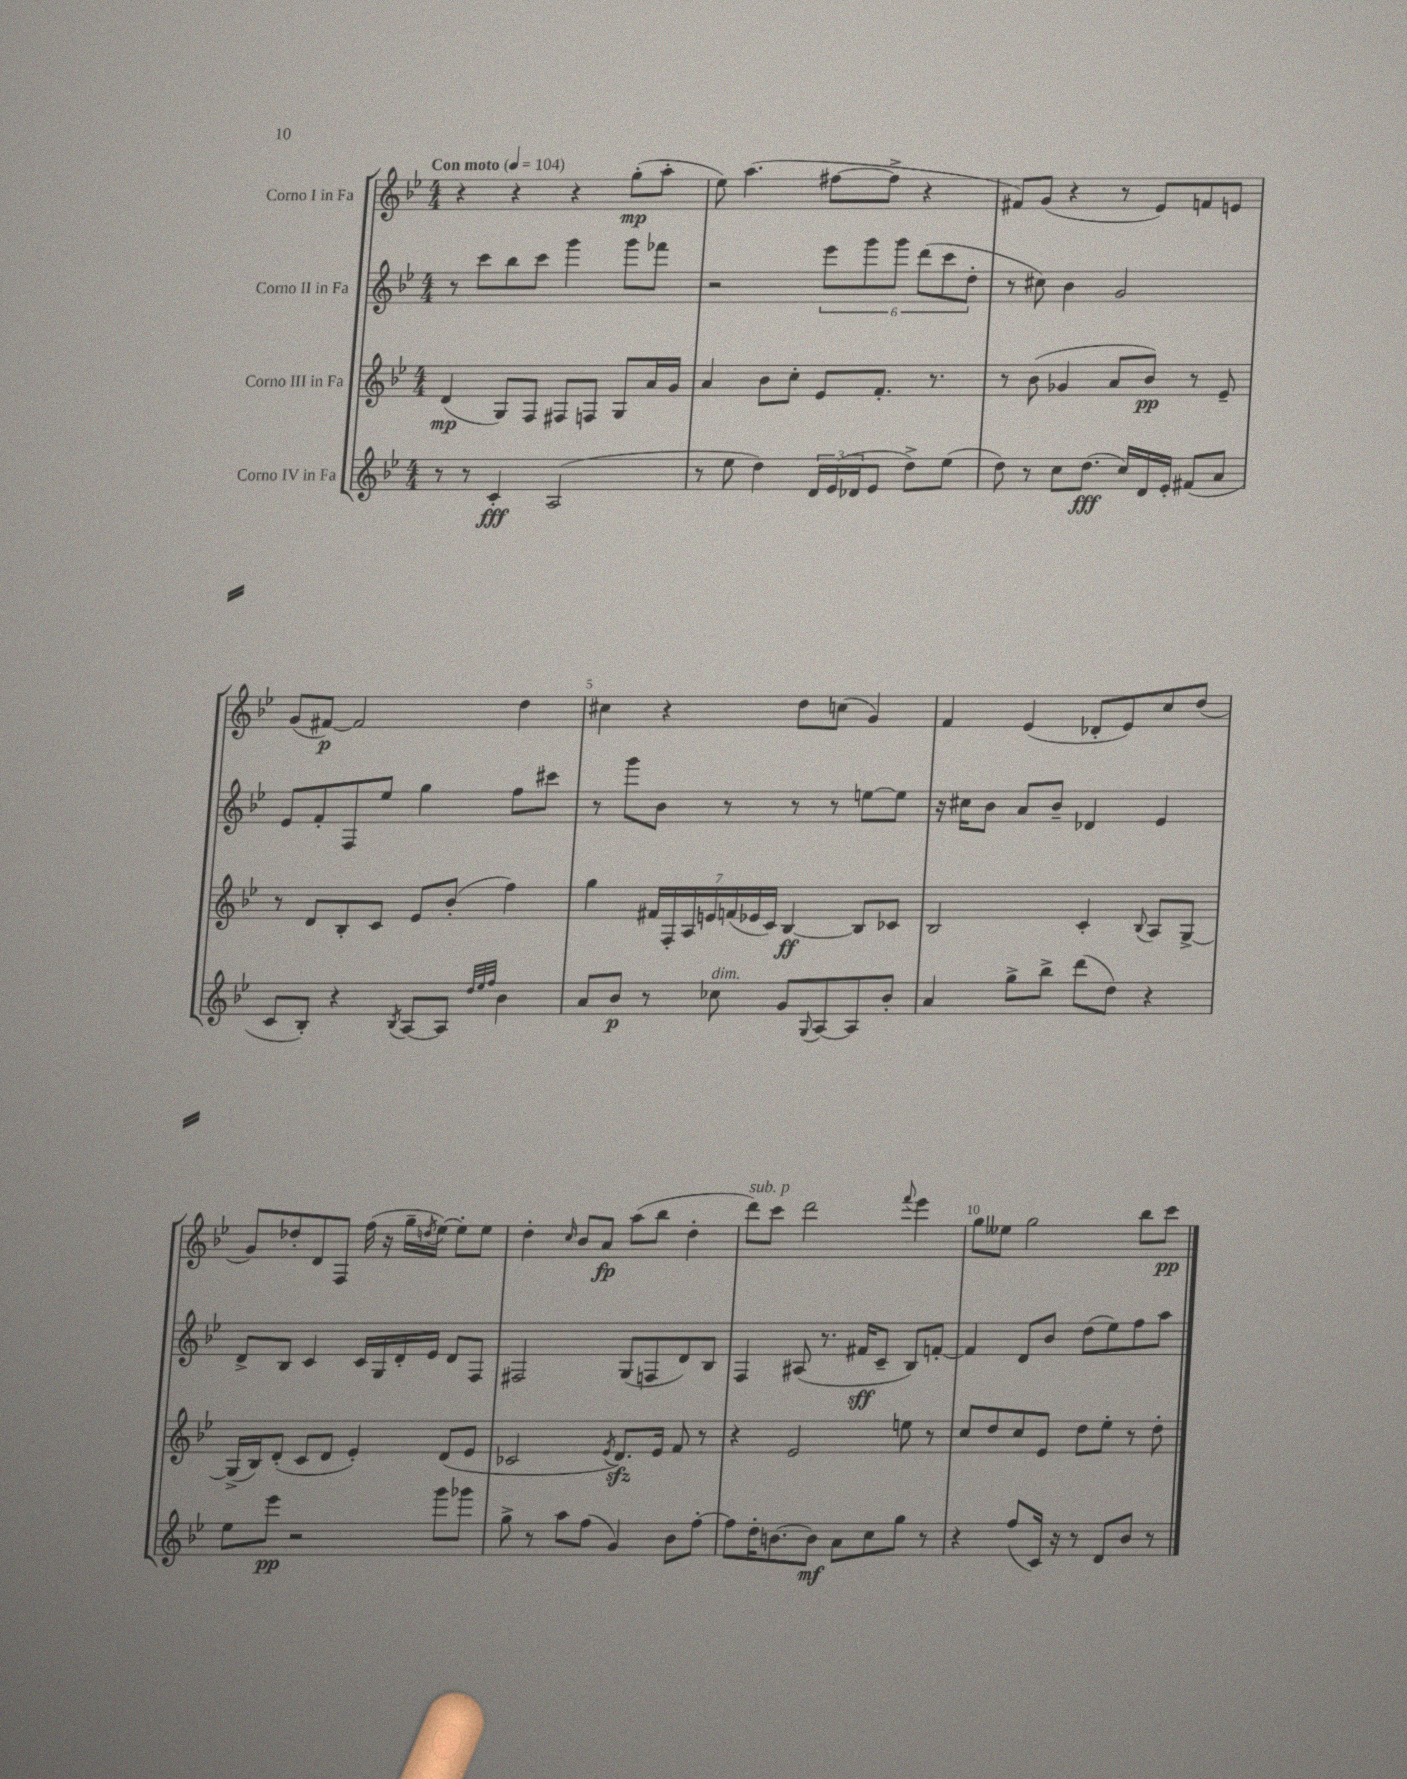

**kern	**dynam	**kern	**dynam	**kern	**dynam	**kern	**dynam
*part4	*part4	*part3	*part3	*part2	*part2	*part1	*part1
*staff4	*staff4	*staff3	*staff3	*staff2	*staff2	*staff1	*staff1
*I"Corno IV in Fa	*	*I"Corno III in Fa	*	*I"Corno II in Fa	*	*I"Corno I in Fa	*
*clefG2	*	*clefG2	*	*clefG2	*	*clefG2	*
*k[b-e-]	*	*k[b-e-]	*	*k[b-e-]	*	*k[b-e-]	*
*M4/4	*	*M4/4	*	*M4/4	*	*M4/4	*
*MM104	*	*MM104	*	*MM104	*	*MM104	*
=1	=1	=1	=1	=1	=1	=1	=1
!	!	!	!	!	!	!LO:TX:a:B:t=Con moto	!
8r	.	(4d/	mp	8r	.	4r	.
8r	.	.	.	8ccc\L	.	.	.
4c'/	fff	8G/L)	.	8bb-\	.	4r	.
.	.	8F/J	.	8ccc\J	.	.	.
(2A/	.	8F#X/L	.	4ggg\	.	4r	.
.	.	8Fn/J	.	.	.	.	.
.	.	8G/L	.	8ggg\L	.	(8gg'\L	mp
.	.	16a/L	.	8fff-X\J	.	8aa'\J	.
.	.	16g/JJ	.	.	.	.	.
=2	=2	=2	=2	=2	=2	=2	=2
8r	.	4a/	.	2r	.	8ee-\)	.
8ee-\	.	.	.	.	.	(4.aa\	.
4dd\)	.	8b-\L	.	.	.	.	.
.	.	8cc'\J	.	.	.	.	.
24d/LL	.	8e-/L	.	12eee-\L	.	[8ff#X\L	.
(24e-/	.	.	.	.	.	.	.
24d-X/J	.	.	.	12ggg\	.	.	.
8e-/J	.	8.f'/J	.	.	.	8ff#^\J]	.
.	.	.	.	12ggg\J	.	.	.
8dd^\L)	.	.	.	(12ddd\L	.	4r	.
.	.	8.r	.	.	.	.	.
.	.	.	.	12ccc\	.	.	.
(8ee-\J	.	.	.	.	.	.	.
.	.	.	.	12dd'\J	.	.	.
=3	=3	=3	=3	=3	=3	=3	=3
8dd\)	.	8r	.	8r	.	8f#X/L)	.
8r	.	(8b-\	.	8cc#X\)	.	(8g/J	.
8cc\L	.	4g-X/	.	4b-\	.	4r	.
(8.dd\J	fff	.	.	.	.	.	.
.	.	8a/L	.	2g/	.	8r	.
16cc/LL)	.	.	.	.	.	.	.
16d/	.	8b-/J)	pp	.	.	8e-/L)	.
16e-'/JJ	.	.	.	.	.	.	.
(8f#X/L	.	8r	.	.	.	8fn/	.
8a/J	.	8e-~/	.	.	.	8en/J	.
!!LO:LB:g=z
=4	=4	=4	=4	=4	=4	=4	=4
8c/L	.	8r	.	8e-/L	.	(8g/L	.
8B-'/J)	.	8d/L	.	8f'/	.	[8f#X/J)	p
4r	.	8B-'/	.	8F/	.	2f#/]	.
.	.	8c/J	.	8ee-/J	.	.	.
8qB-/	.	.	.	.	.	.	.
[8A/L	.	8e-/L	.	4gg\	.	.	.
8A/J]	.	(8b-'/J	.	.	.	.	.
32qqdd/LLL	.	.	.	.	.	.	.
32qqee-/	.	.	.	.	.	.	.
32qqff/JJJ	.	.	.	.	.	.	.
4b-\	.	4ff\)	.	8ff\L	.	4dd\	.
.	.	.	.	8ccc#X\J	.	.	.
=5	=5	=5	=5	=5	=5	=5	=5
8a/L	.	4gg\	.	8r	.	4cc#X\	.
8b-/J	p	.	.	8ggg\L	.	.	.
8r	.	28f#X/LL	.	8b-\J	.	4r	.
.	.	28F'/	.	.	.	.	.
.	.	28A/	.	.	.	.	.
.	.	28en/	.	.	.	.	.
!LO:TX:a:i:t=dim.	!	!	!	!	!	!	!
8cc-X\	.	.	.	8r	.	.	.
.	.	(28fn/	.	.	.	.	.
.	.	28e-X/	.	.	.	.	.
.	.	28c/JJ)	.	.	.	.	.
8g/L	.	[4B-/	ff	8r	.	8dd\L	.
8qqG/	.	.	.	.	.	.	.
[8A/	.	.	.	8r	.	(8ccn\J	.
8A/]	.	8B-/L]	.	[8een\L	.	4g/)	.
8b-'/J	.	8c-X/J	.	8ee\J]	.	.	.
=6	=6	=6	=6	=6	=6	=6	=6
4a/	.	2B-/	.	16r	.	4f/	.
.	.	.	.	16cc#X\KL	.	.	.
.	.	.	.	8b-\J	.	.	.
8gg^\L	.	.	.	8a/L	.	(4e-/	.
8bb-^\J	.	.	.	8b-~/J	.	.	.
(8ddd\L	.	4c'/	.	4d-X/	.	8d-X'/L	.
8dd\J)	.	.	.	.	.	8e-/)	.
.	.	8qqB-/	.	.	.	.	.
4r	.	8A/L	.	4e-/	.	8cc/	.
.	.	[8G^/J	.	.	.	(8dd/J	.
!!LO:LB:g=z
=7	=7	=7	=7	=7	=7	=7	=7
8ee-\L	.	(16G^/LL]	.	8d^/L	.	8g/L)	.
.	.	16B-/J)	.	.	.	.	.
8eee-\J	pp	(8d'/J	.	8B-/J	.	8dd-X'/	.
2r	.	8c/L	.	4c/	.	8d/	.
.	.	8d/J	.	.	.	8F/J	.
.	.	4e-'/)	.	16c/LL	.	(16ff\	.
.	.	.	.	16G/	.	16r	.
.	.	.	.	16d'/	.	16gg~\LL	.
.	.	.	.	.	.	8qddn/	.
.	.	.	.	16e-/JJ	.	[16ee-\JJ)	.
8ggg\L	.	(8d/L	.	8d/L	.	8ee-'\L]	.
8ggg-X\J	.	8e-/J	.	8F/J	.	8ee-\J	.
=8	=8	=8	=8	=8	=8	=8	=8
8gg^\	.	2c-X/	.	2F#X/	.	4dd'\	.
8r	.	.	.	.	.	.	.
.	.	.	.	.	.	16qqcc/	.
8aa\L	.	.	.	.	.	8b-/L	.
(8ff\J	.	.	.	.	.	8a/J	fp
.	.	8qe-/	.	.	.	.	.
4g/)	.	8.dzz/L)	.	(8G/L	.	(8aa\L	.
.	.	.	.	8Fn/	.	8bb-\J	.
.	.	16e-/Jk	.	.	.	.	.
8b-\L	.	8f/	.	8d/)	.	4dd'\	.
[8ff'\J	.	8r	.	8B-/J	.	.	.
=9	=9	=9	=9	=9	=9	=9	=9
!	!	!	!	!	!	!LO:TX:a:i:t=sub. p	!
8ff\L]	.	4r	.	4F/	.	8ddd\L)	.
16dd'\K	.	.	.	.	.	8ccc\J	.
[8.bn\	.	.	.	.	.	.	.
.	.	2e-/	.	(8A#X/	.	2ddd\	.
8b\J]	mf	.	.	8.r	.	.	.
8a\L	.	.	.	.	.	.	.
.	.	.	.	16f#X/KL	sff	.	.
8cc\	.	.	.	8c~/J	.	.	.
.	.	.	.	.	.	8qqfff/	.
8gg\J	.	8een\	.	8B-/L)	.	4eee-\	.
8r	.	8r	.	[8fn'/J	.	.	.
=10	=10	=10	=10	=10	=10	=10	=10
4r	.	8cc/L	.	4f/]	.	8gg\L	.
.	.	8dd/	.	.	.	8ee--X\J	.
(8ff/L	.	8cc/	.	8d/L	.	2gg\	.
16c/Jk)	.	8e-/J	.	8b-/J	.	.	.
16r	.	.	.	.	.	.	.
8r	.	8dd\L	.	(8dd\L	.	.	.
8d/L	.	8ee-'\J	.	8ee-\)	.	.	.
8b-/J	.	8r	.	8ff\	.	8bb-\L	.
8r	.	8dd'\	.	8aa\J	.	8ccc\J	pp
==	==	==	==	==	==	==	==
*-	*-	*-	*-	*-	*-	*-	*-
